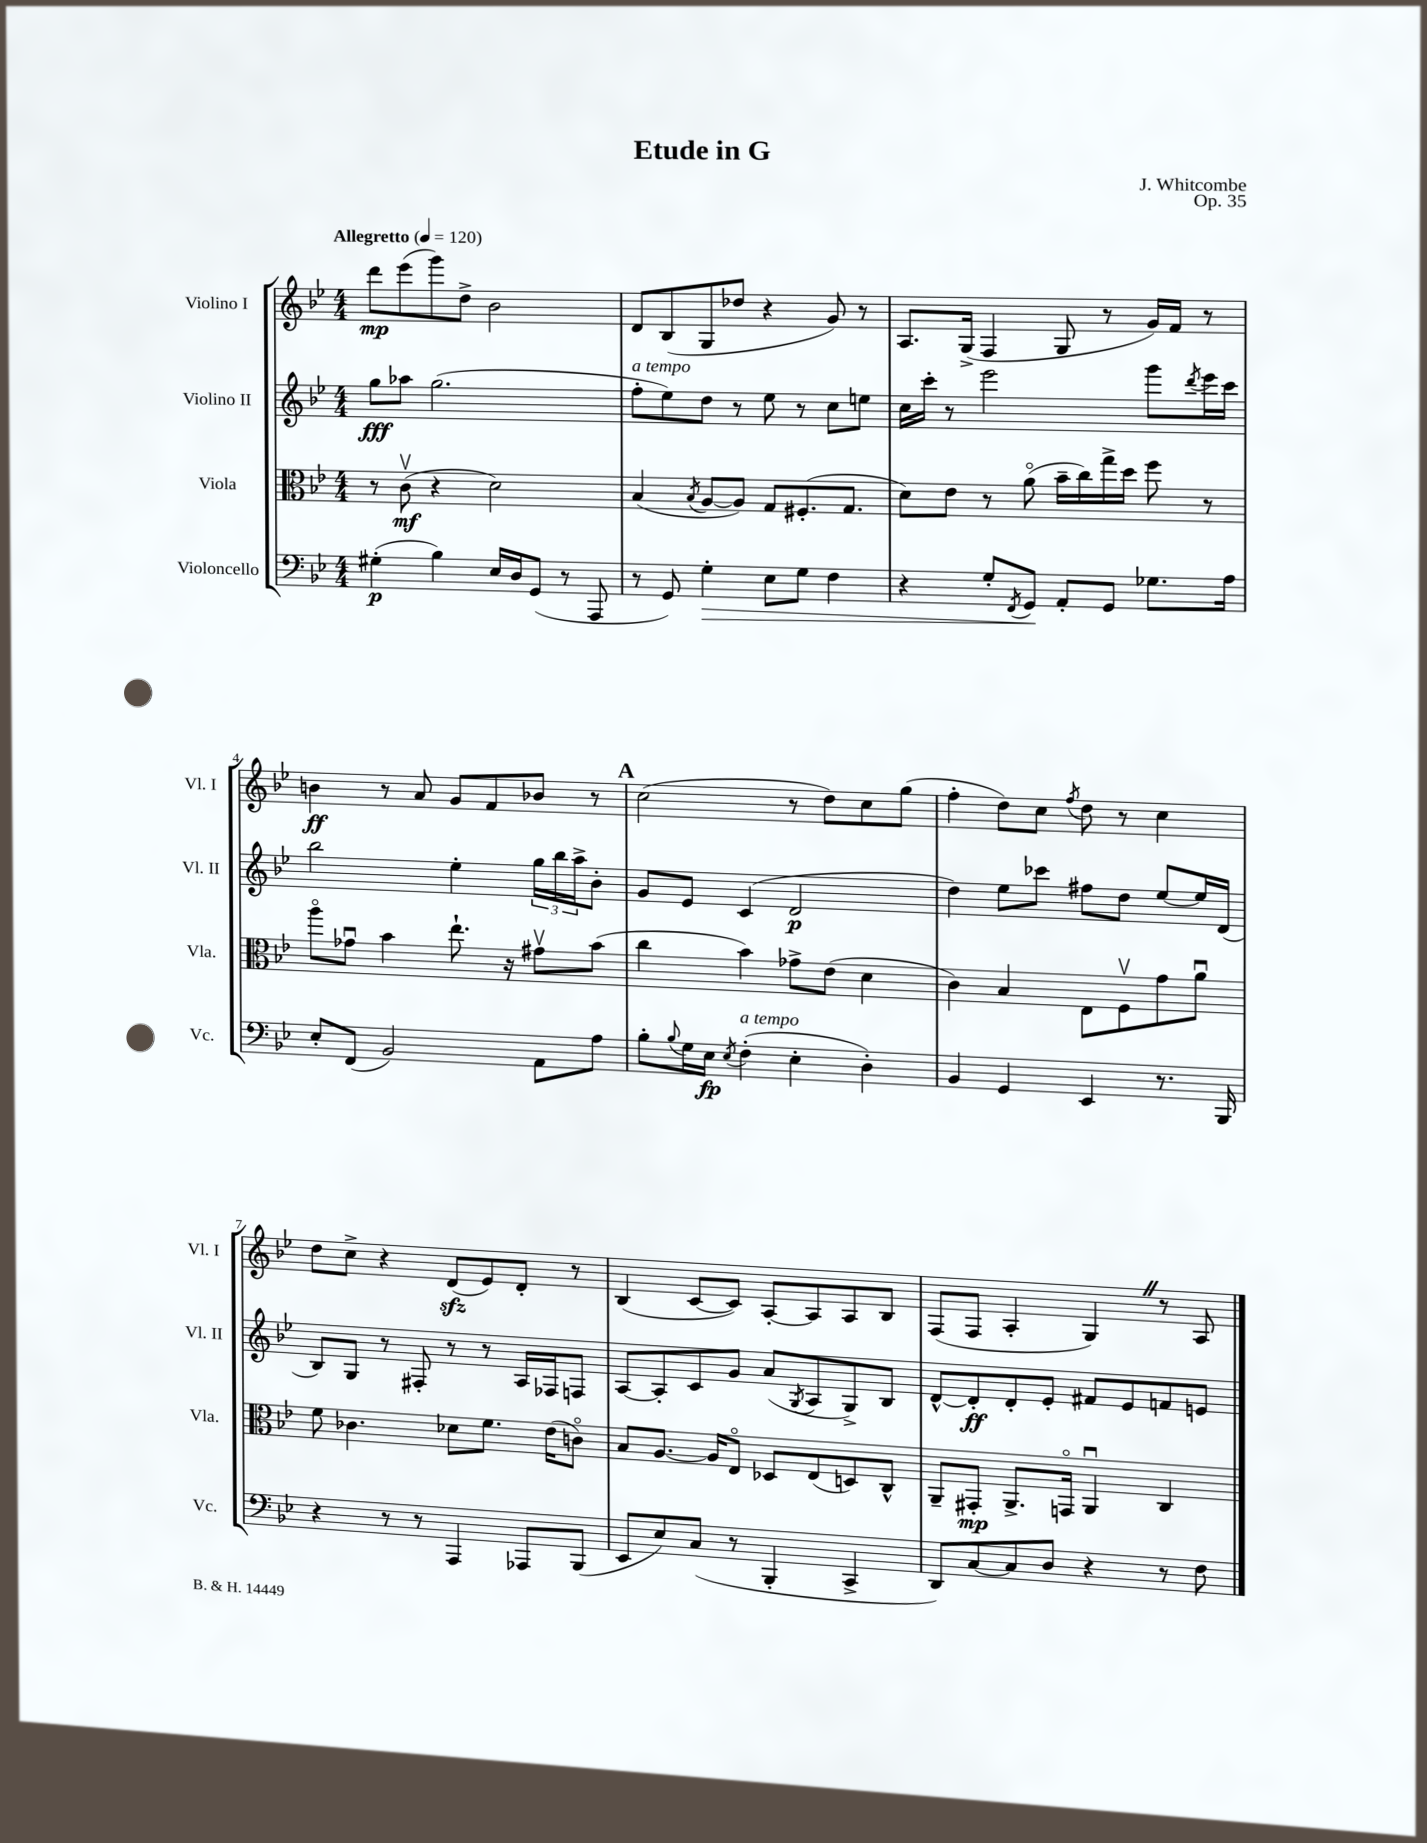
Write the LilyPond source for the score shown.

\header { title = "Etude in G" composer = "J. Whitcombe" opus = "Op. 35" }
<<
\new StaffGroup <<
\new Staff = "s0" \with { instrumentName = "Violino I" shortInstrumentName = "Vl. I" } {
    \clef treble \key bes \major \numericTimeSignature \time 4/4 \tempo "Allegretto" 4 = 120
    d'''8\mp ees'''8( g'''8) d''8-> bes'2 |
    d'8 bes8( g8 des''8 r4 g'8) r8 |
    a8. g16->( f4 g8 r8 g'16) f'16 r8 |
    b'4\ff r8 a'8 g'8 f'8 bes'8 r8 |
    \mark \markup { \bold "A" } c''2( r8 d''8) c''8 g''8( |
    f''4-. d''8) c''8 \acciaccatura { f''8 } d''8 r8 c''4 |
    d''8 c''8-> r4 d'8\sfz( ees'8) d'8-. r8 |
    bes4( c'8~ c'8) a8~-. a8 a8 bes8 |
    f8( f8 a4-. g4) \once \override BreathingSign.text = \markup { \musicglyph "scripts.caesura.straight" } \breathe r8 a8 \bar "|." |
}
\new Staff = "s1" \with { instrumentName = "Violino II" shortInstrumentName = "Vl. II" } {
    \clef treble \key bes \major \numericTimeSignature \time 4/4
    g''8\fff aes''8 g''2.( |
    f''8-.^\markup { \italic "a tempo" } ees''8) d''8 r8 ees''8 r8 c''8 e''8 |
    c''16 c'''16-. r8 ees'''2 g'''8 \acciaccatura { d'''8 } ees'''16 c'''16 |
    bes''2 ees''4-. \tuplet 3/2 { g''16 bes''16 a''16-> } bes'8-. |
    \mark \markup { \bold "A" } g'8 ees'8 c'4( d'2\p |
    d''4) ees''8 ces'''8 fis''8 d''8 ees''8~ ees''16 d'16( |
    bes8) g8 r8 fis8-. r8 r8 a16 fes16 f8 |
    a8~ a8-. c'8 g'8 a'8( \acciaccatura { g8 } a8 g8->) bes8 |
    d'8~-^ d'8-.\ff d'8-. ees'8-. fis'8 ees'8 f'8 e'8 \bar "|." |
}
\new Staff = "s2" \with { instrumentName = "Viola" shortInstrumentName = "Vla." } {
    \clef alto \key bes \major \numericTimeSignature \time 4/4
    r8 c'8\upbow\mf( r4 d'2) |
    bes4( \acciaccatura { bes8 } a8~ a8) g8 fis8.-.( g8. |
    d'8) ees'8 r8 a'8\flageolet( bes'16-- c''16) g''16-> d''16 f''8 r8 |
    a''8\flageolet ges'8\downbow bes'4 ees''8.-! r16 gis'8\upbow bes'8( |
    \mark \markup { \bold "A" } c''4 bes'4) ges'8-> ees'8( d'4 |
    c'4) bes4 ees8 f8\upbow g'8 a'8\downbow |
    f'8 ces'4. des'8 f'8. ees'16( c'8\flageolet) |
    bes8 a8.~ a16 ees8\flageolet des8 ees8( d8) c8-^ |
    a,8-- gis,8-.\mp a,8.-> g,16\flageolet a,4\downbow c4 \bar "|." |
}
\new Staff = "s3" \with { instrumentName = "Violoncello" shortInstrumentName = "Vc." } {
    \clef bass \key bes \major \numericTimeSignature \time 4/4
    gis4-.\p( bes4) ees16 d16 g,8( r8 a,,8 |
    r8 g,8) g4-.\> ees8 g8 f4 |
    r4 g8-. \acciaccatura { f,8 } g,8\! a,8-. g,8 ges8. a16 |
    ees8-. f,8( bes,2) a,8 a8 |
    \mark \markup { \bold "A" } bes8-. \appoggiatura { bes8 } g16 ees16\fp \acciaccatura { ees8 } f4-.^\markup { \italic "a tempo" }( ees4-. d4-.) |
    bes,4 g,4 ees,4 r8. bes,,16 |
    r4 r8 r8 a,,4 aes,,8 bes,,8( |
    ees,8 ees8) c8( r8 bes,,4-. c,4-> |
    d,8) c8~ c8 d8 r4 r8 f8 \bar "|." |
}
>>
>>
